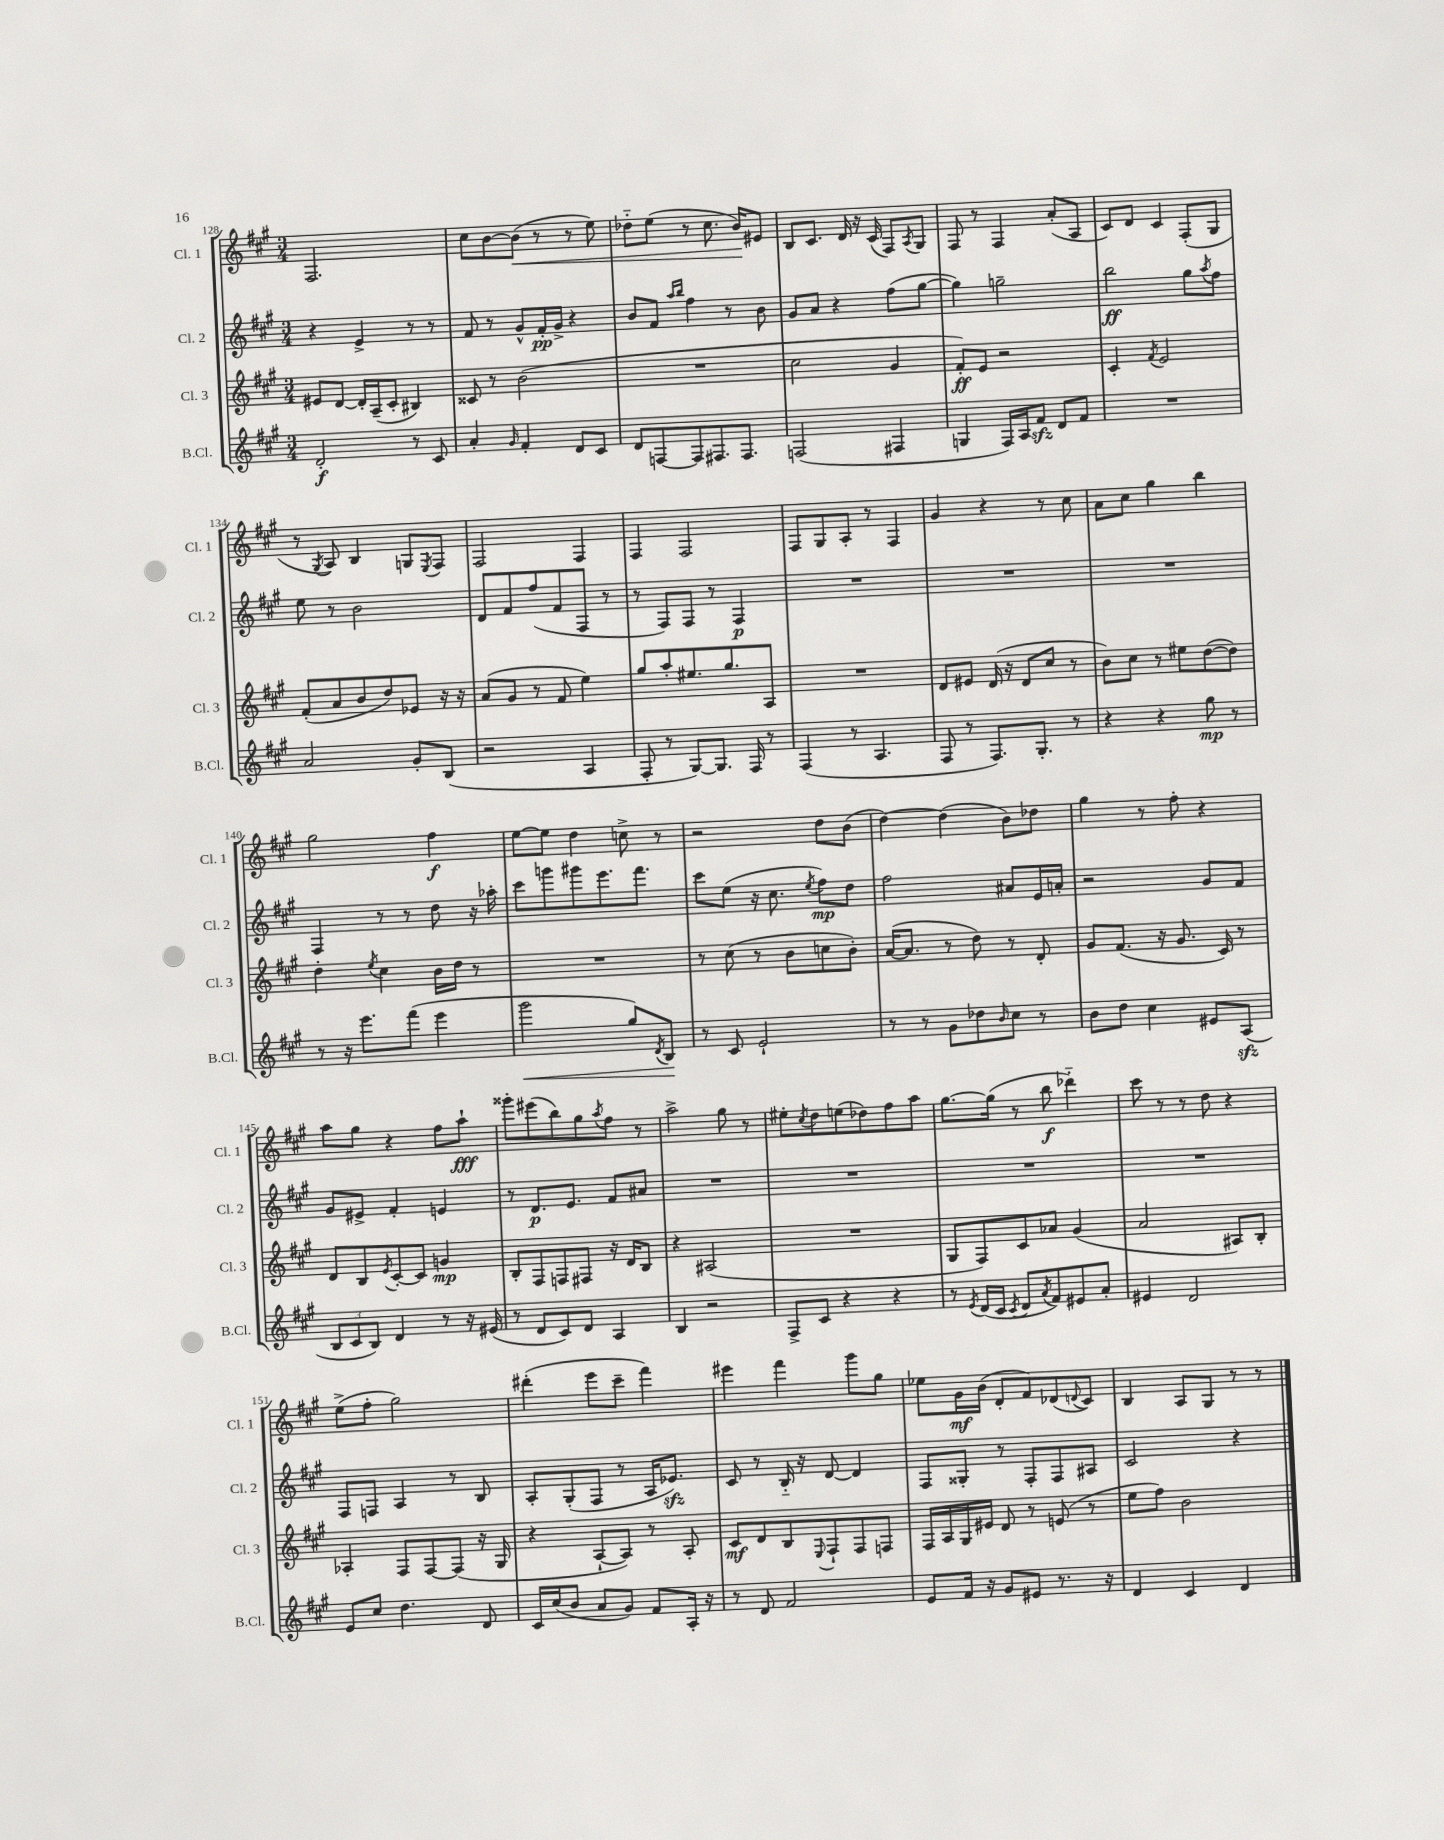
<<
\new StaffGroup <<
\new Staff = "s0" \with { instrumentName = "Cl. 1" shortInstrumentName = "Cl. 1" } {
    \clef treble \key a \major \numericTimeSignature \time 3/4
    fis2. |
    cis''8 b'8~ b'8\<( r8 r8 e''8) |
    des''8-_ e''8( r8 cis''8. b'16\!) eis'8 |
    b8 cis'8. d'16 r16 cis'16( fis8) \acciaccatura { a8 } gis8 |
    fis8 r8 fis4 a'8-.( a8 |
    cis'8) d'8 cis'4 fis8-.( gis8 |
    r8 \acciaccatura { gis8 } a8) b4 g8 \acciaccatura { e8 } fis8 |
    fis2 fis4 |
    fis4 fis2 |
    fis8 gis8 a8-. r8 fis4 |
    gis'4 r4 r8 cis''8 |
    a'8 cis''8 gis''4 b''4 |
    gis''2 fis''4\f |
    e''8~ e''8 d''4 c''8-> r8 |
    r2 d''8 b'8( |
    d''4~) d''4( b'8) des''8 |
    gis''4 r8 fis''8-. r4 |
    a''8 gis''8 r4 fis''8 a''8-!\fff |
    gisis'''8-. eis'''8( b''8) gis''8 \acciaccatura { a''8 } fis''8 r8 |
    a''2-> gis''8 r8 |
    eis''8-. \acciaccatura { cis''8 } d''8 e''8( des''8) fis''8 a''8 |
    gis''8.~ gis''16( r8 b''8\f des'''4-_) |
    cis'''8 r8 r8 d''8 r4 |
    e''8->( fis''8-. gis''2) |
    dis'''4-.( e'''8 cis'''8-- fis'''4) |
    eis'''4 fis'''4 gis'''8 gis''8 |
    ees''8 gis'16\mf b'16( d'8-. fis'8) des'8( \appoggiatura { d'8 } cis'8) |
    b4 a8 gis8 r8 r8 \bar "|." |
}
\new Staff = "s1" \with { instrumentName = "Cl. 2" shortInstrumentName = "Cl. 2" } {
    \clef treble \key a \major \numericTimeSignature \time 3/4
    r4 e'4-> r8 r8 |
    fis'8 r8 gis'8-^ fis'16-.\pp gis'16-> r4 |
    b'8 fis'8 \grace { a''16 b''16 } fis''4 r8 b'8 |
    gis'8 a'8 r4 fis''8( gis''8~ |
    gis''4) g''2-- |
    b''2\ff gis''8 \acciaccatura { a''8 } fis''8 |
    e''8 r8 b'2 |
    d'8 fis'8 fis''8( fis'8 fis8 r8 |
    r8 fis8) fis8 r8 fis4\p |
    R2. |
    R2. |
    R2. |
    fis4 r8 r8 d''8 r16 aes''16-. |
    cis'''8 g'''8 gis'''8 e'''8. fis'''8. |
    cis'''8 e''8( r16 cis''8. \acciaccatura { e''8 } fis''8\mp) d''8 |
    fis''2 ais'8 e'16 a'16-. |
    r2 gis'8 fis'8 |
    gis'8 eis'8-> fis'4-. e'4 |
    r8 d'8.\p e'8. fis'8 ais'8 |
    R2. |
    R2. |
    R2. |
    R2. |
    fis8 f8 a4 r8 b8 |
    a8-. gis8-.( fis8 r8 a16 ees'8.\sfz) |
    cis'8 r8 b16-_ r16 d'8~ d'4 |
    fis8 gisis8-. r8 fis8-. fis8 ais8 |
    cis'2 r4 \bar "|." |
}
\new Staff = "s2" \with { instrumentName = "Cl. 3" shortInstrumentName = "Cl. 3" } {
    \clef treble \key a \major \numericTimeSignature \time 3/4
    eis'8 d'8~ d'16-. a16--( cis'8-. bis4) |
    cisis'8 r8 b'2( |
    R2. |
    cis''2 gis'4 |
    fis'8-.\ff) e'8 r2 |
    cis'4-. \acciaccatura { fis'8 } e'2 |
    fis'8-.( a'8 b'8 d''8) ees'8 r16 r16 |
    a'8( gis'8 r8 fis'8 e''4) |
    gis''8 a''8-. eis''8. gis''8. a8 |
    R2. |
    d'8 eis'8 d'16( r16 d'8 cis''8 r8 |
    b'8) cis''8 r8 eis''8 d''8~( d''8) |
    d''4-. \acciaccatura { e''8 } cis''4 b'16 d''16 r8 |
    R2. |
    r8 cis''8( r8 b'8 c''8 b'8-.) |
    a'16~( a'8. r8 d''8) r8 d'8-. |
    gis'8 fis'8.( r16 gis'8. cis'16) r8 |
    d'8 b8 \acciaccatura { e'8 } cis'8~-. cis'8 g'4\mp |
    b8-. fis8 f8 fis8 r16 d'16 b8 |
    r4 ais2( |
    R2. |
    gis8 fis8) cis'8 aes'8 gis'4( |
    a'2 ais8) b8-. |
    aes4-. fis8 fis8~ fis8( r16 gis16 |
    r4 a8~-! a8) r8 a8-. |
    cis'8\mf d'8 b8 \appoggiatura { e8 } fis8-! fis8 f8 |
    fis16 a16 gis16 eis'16 d'8 r8 e'8( r8 |
    e''8 fis''8) b'2 \bar "|." |
}
\new Staff = "s3" \with { instrumentName = "B.Cl." shortInstrumentName = "B.Cl." } {
    \clef treble \key a \major \numericTimeSignature \time 3/4
    d'2-.\f r8 cis'8 |
    a'4-. \grace { gis'16 } fis'4-. d'8 cis'8 |
    d'8 f8~ f8 fis8. fis8. |
    f2( fis4 |
    g4 fis16) a16 fis'8\sfz d'8 fis'8 |
    R2. |
    a'2 gis'8-. b8( |
    r2 a4 |
    fis8-. r8 gis8~) gis8. fis16 r8 |
    fis4( r8 a4. |
    fis8 r8 fis8.) gis8.-. r8 |
    r4 r4 gis''8\mp r8 |
    r8 r16 e'''8. fis'''8( e'''4 |
    gis'''2\< gis''8) \acciaccatura { d'8 } b8\! |
    r8 cis'8 e'2-! |
    r8 r8 gis'8 des''8 \grace { b'16 } cis''8 r8 |
    b'8 d''8 cis''4 eis'8 a8\sfz( |
    \tuplet 3/2 { b8 cis'8 b8) } d'4 r8 r16 eis'16( |
    r8 d'8 cis'8) d'8 a4 |
    b4 r2 |
    fis8-> cis'8 r4 r4 |
    r8 \acciaccatura { e'8 } d'16( cis'16 \acciaccatura { cis'8 } d'8 \acciaccatura { a'8 } fis'8) eis'8 a'8-. |
    eis'4 d'2 |
    e'8 cis''8 d''4. d'8 |
    cis'16 cis''16( b'8 a'8 gis'8) fis'8 a16-. r16 |
    r8 d'8 fis'2 |
    e'8 fis'16 r16 gis'8 eis'8 r8. r16 |
    d'4 cis'4 d'4 \bar "|." |
}
>>
>>
\layout { \context { \Score currentBarNumber = #128 } }
